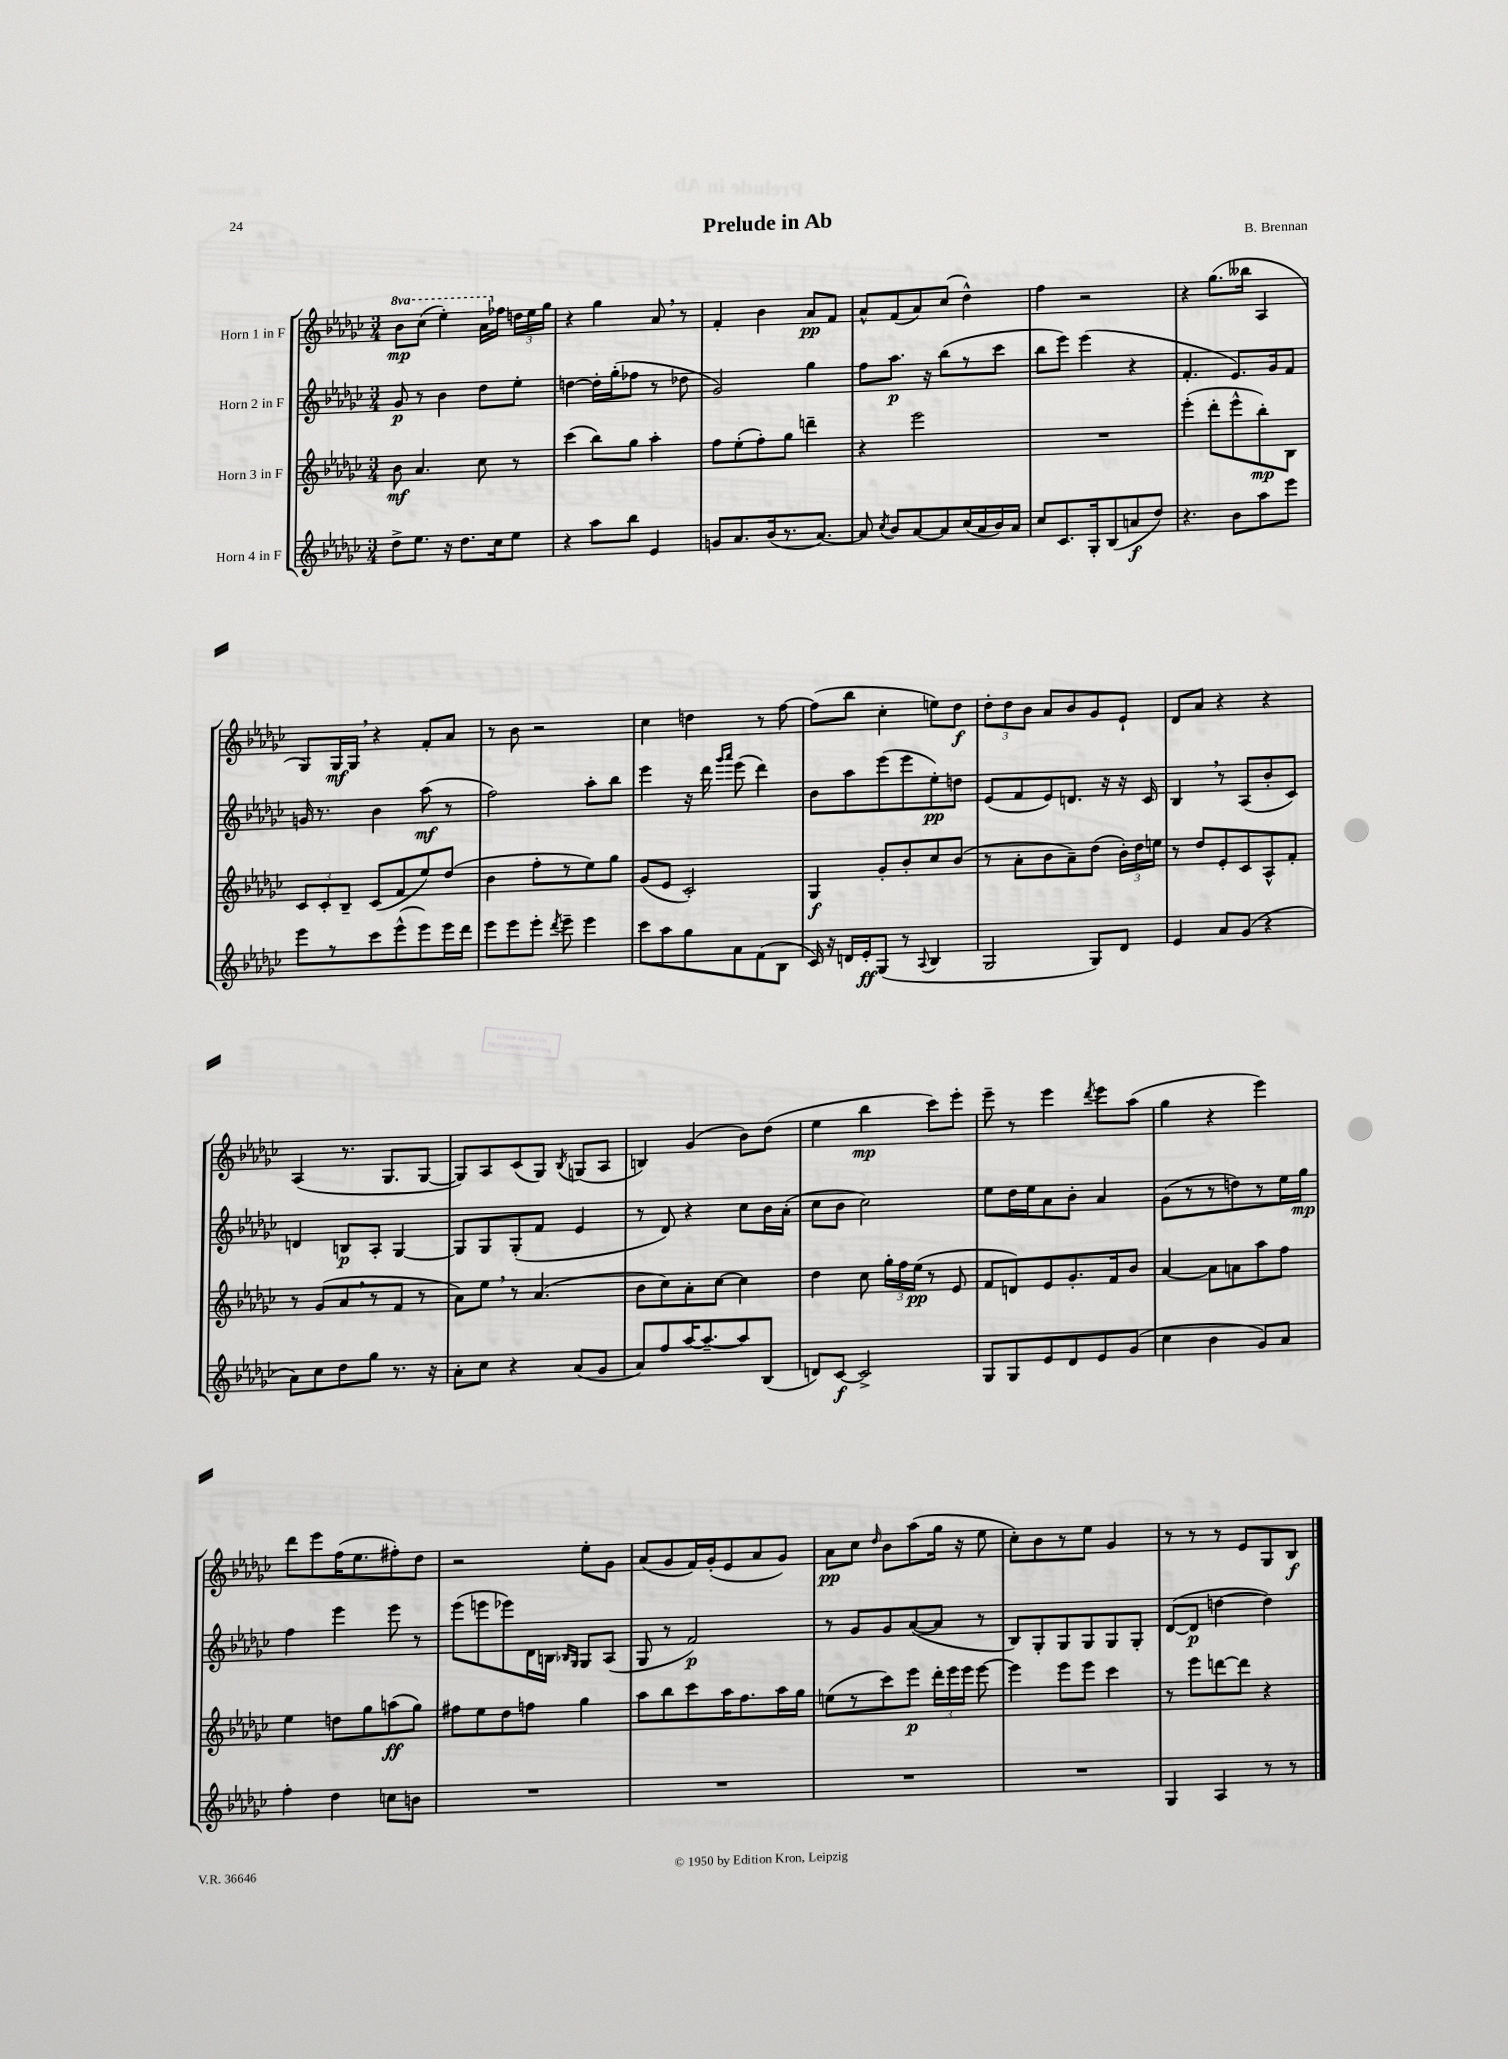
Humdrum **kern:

**kern	**kern	**kern	**kern
*staff4	*staff3	*staff2	*staff1
*clefG2	*clefG2	*clefG2	*clefG2
*k[b-e-a-d-g-c-]	*k[b-e-a-d-g-c-]	*k[b-e-a-d-g-c-]	*k[b-e-a-d-g-c-]
*M3/4	*M3/4	*M3/4	*M3/4
8dd-^\L	8b-\	8g-/	8bb-\L
8.ee-\J	4.a-/	8r	(8ccc-\J
.	.	4b-\	4eee-'\)
16r	.	.	.
8.dd-\L	.	.	.
.	8cc-\	8dd-\L	16aa-\LL
16cc-\k	.	.	16ff-\JJ
8ee-\J	8r	8ee-'\J	24dd\LL
.	.	.	24ee-\
.	.	.	24gg-\JJ
=	=	=	=
4r	(4ccc-\	[4dd\	4r
8aa-\L	8bb-\L)	16dd'\]LL	4gg-\
.	.	(16gg-'\J	.
8bb-\J	8gg-\J	8ff-\J	.
4e-/	4aa-'\	8r	8a-/
.	.	8dd-\	8r
=	=	=	=
8g/L	8ff\L	2g-/)	4f'/
8.a-/	(8ee-'\	.	.
.	8ff'\)	.	4b-\
(16b-/k	.	.	.
8.r	8gg-\J	.	.
.	4ddd~\	4gg-\	8a-/L
[8.a-/J)	.	.	.
.	.	.	8f/J
=	=	=	=
8a-/]	4r	8ff\L	8a-^^/L
8qcc-/	.	.	.
8b-/L	.	8.aa-\J	(8f/
[8a-/	2eee-\	.	8a-/)
.	.	16r	.
8a-/]	.	(8bb-\L	(8cc-/J
(16cc-/L	.	8r	4dd-^^\)
16a-/	.	.	.
16b-/)	.	8ccc-\J	.
16a-/JJ	.	.	.
=	=	=	=
8cc-/L	2.r	8bb-\L	4ff\
8.c-/	.	8eee-\J)	.
.	.	(4eee-\	2r
16G-'/k	.	.	.
(8B-/	.	.	.
8a/	.	4r	.
8dd-/J)	.	.	.
=	=	=	=
4.r	(4eee-'\	4.f'/	4r
.	8ddd-'\L	.	(8.gg-\L
8b-\L	8eee-^^\	8.e-/L)	.
.	.	.	16bb--\Jk
8aa-\	8bb-'\)	.	4A-/
.	.	16g-/k	.
8eee-\J	8B-\J	8f/J	.
=	=	=	=
8eee-\L	12c-/L	16g/	8G-/L)
.	.	8.r	.
.	12c-'/	.	.
8r	.	.	16G-/L
.	12B-~/J	.	.
.	.	.	16G-/JJ
8ccc-\	(8c-/L	4b-\	4r
(8eee-^^\	8f/	.	.
8eee-\)	8ee-/)	(8aa-\	8f'/L
16eee-\L	(8dd-/J	8r	8a-/J
16ddd-\JJ	.	.	.
=	=	=	=
8eee-\L	4b-\	2ff\)	8r
8eee-\	.	.	8b-\
8eee-'\J	8ff'\L	.	2r
8qddd-/	.	.	.
8eee-~\	8r	.	.
4eee-\	8ee-\)	8aa-'\L	.
.	8gg-\J	8bb-\J	.
=	=	=	=
8ccc-\L	(8g-/L	4eee-\	4cc-\
8aa-\	8e-/J	.	.
8gg-\	2c-'/)	16r	4dd\
.	.	16ddd-\	.
.	.	16qqggg-/LL	.
.	.	16qqaaa-/JJ	.
8a-\	.	(8eee-\	.
(8f\	.	4ddd-\)	8r
8B-\J	.	.	[8ff\
=	=	=	=
16c-/)	4G-/	8b-\L	(8ff\]L
16r	.	.	.
16d/LL	.	8aa-\	8bb-\J
16e-'/J	.	.	.
(8G-/J	8g-'/L	(8eee-\	4cc-'\
8r	8b-'/	8eee-\	.
8qqA-/	.	.	.
4B-/	8cc-/	8ee-'\)	8ee\L)
.	(8b-/J	8dd\J	8dd-\J
=	=	=	=
2G-/	8r	(8e-/L	12dd-'\L
.	.	.	12dd-\
.	8a-'\L	8f/	.
.	.	.	12b-\J
.	8b-\	8e-/)	8a-/L
.	8a-~\)	8.d/J	8b-/
8G-/L)	(8dd-\J	.	8g-/
.	.	16r	.
8d-/J	24b-'\LL)	16r	8e-`/J
.	24dd-\	.	.
.	.	16c-/	.
.	24ee\JJ	.	.
=	=	=	=
4e-/	8r	4B-/	8d-/L
.	8dd-/L	.	8a-/J
8a-/L	8e-'/	8r	4r
(8g-/J	8c-/	(8A-/L	.
4r	8A-^^/	8b-'/	4r
.	8f'/J	8c-/J)	.
=	=	=	=
8a-\L)	8r	4d/	(4A-/
8cc-\	(8g-/L	.	.
8dd-\	8a-/	8B/L	8.r
8gg-\J	8r	8A-'/J	.
.	.	.	8.G-/L
8.r	8f/J	[4G-/	.
.	8r	.	[8G-/J
16r	.	.	.
=	=	=	=
8a-'\L	8a-\L)	8G-/]L	8G-/]L)
8cc-\J	8ee-\J	8G-/	8A-/
4r	8r	(8G-'/	(8c-/
.	(4.a-/	8f/J	8G-/J)
.	.	.	8qB-/
(8a-/L	.	4e-/	(8G/L
8g-/J	.	.	8A-/J
=	=	=	=
8a-/L)	8b-\L	8r	4B/)
8ff/	8cc-\)	8d-/)	.
[16aa-/K	8a-'\	4r	(4g-/
8.aa-~/_	.	.	.
.	[8cc-\J	.	.
8aa-/]	4cc-\]	8cc-\L	8b-\L)
(8B-/J	.	16b-\L	(8dd-\J
.	.	(16a-'\JJ	.
=	=	=	=
8d/L)	4dd-\	8cc-\L	4ee-\
[8c-/J	.	8b-\J	.
2c-^/]	8cc-\	2cc-\)	4bb-\
.	24gg-'\LL	.	.
.	24ff\	.	.
.	(24ee-\JJ	.	.
.	8r	.	8ccc-\L)
.	8e-/	.	8eee-'\J
=	=	=	=
8G-/L	8f/L	8ee-\L	8eee-~\
8G-/	8d/)	16dd-\L	8r
.	.	16ee-\J	.
8e-/	8e-/	8a-\	4eee-\
8d-/	8.g-'/	8b-'\J	.
.	.	.	8qddd-/
8e-/	.	4a-/	8eee-\L
.	16f/k	.	.
(8g-/J	8b-/J	.	(8aa-\J
=	=	=	=
4cc-\	[4a-/	(8g-\L	4gg-\
.	.	8r	.
4b-\	8a-\]L	8r	4r
.	8a\	8dd\)	.
8g-/L)	8aa-\	8r	4eee-\)
8a-/J	8ff\J	16ee-\L	.
.	.	16gg-\JJ	.
=	=	=	=
4ff'\	4ee-\	4ff\	8ddd-\L
.	.	.	8eee-\
4dd-\	8dd\L	4eee-\	(16ff\K
.	.	.	8.ee-\
.	8gg-\	.	.
8cc\L	(8aa\	8eee-\	8ff#'\)
8b\J	8gg-\J)	8r	8dd-\J
=	=	=	=
2.r	8ff#\L	(8eee-\L	2r
.	8ee-\	8eee\	.
.	8dd-\	8eee-\)	.
.	8ff\J	16d-\L	.
.	.	16B\JJ	.
.	.	16qqB-/LL	.
.	.	16qqG-/JJ	.
.	4gg-\	8G-/L	8ee-'\L
.	.	(8A-/J	8g-\J
=	=	=	=
2.r	8aa-\L	8G-/	(8a-/L
.	8bb-\	8r	8g-/
.	8ccc-\	2f/)	16f/L)
.	.	.	(16g-'/J
.	16aa-\K	.	8e-/
.	8.ff\	.	.
.	.	.	8a-/
.	16aa-\L	.	8g-/J)
.	16gg-\JJ	.	.
=	=	=	=
2.r	(8ee\L	8r	8a-\L
.	8r	8g-/L	8cc-\J
.	.	.	16qqdd-/
.	8ccc-\)	8g-/	8b-\L
.	8eee-\J	([8a-/	(8aa-\
.	24ddd-'\LL	8a-/]J	16gg-\Jk
.	24eee-\	.	.
.	.	.	16r
.	24eee-\JJ	.	.
.	[8eee-\	8r	8ee-\
=	=	=	=
2.r	4eee-\]	8B-/L)	8cc-'\L)
.	.	8G-'/	8b-\
.	8eee-\L	8G-/	8r
.	8eee-\J	8G-/	8ee-\J
.	4ccc-\	8G-/	4g-/
.	.	8G-'/J	.
=	=	=	=
4G-/	8r	([8d-/L	8r
.	8eee-\L	8d-/]J	8r
4A-/	[8ddd\	[4dd\	8r
.	8ddd\]J	.	8e-/L
8r	4r	4dd\])	8G-/
8r	.	.	8B-/J
==	==	==	==
*-	*-	*-	*-
